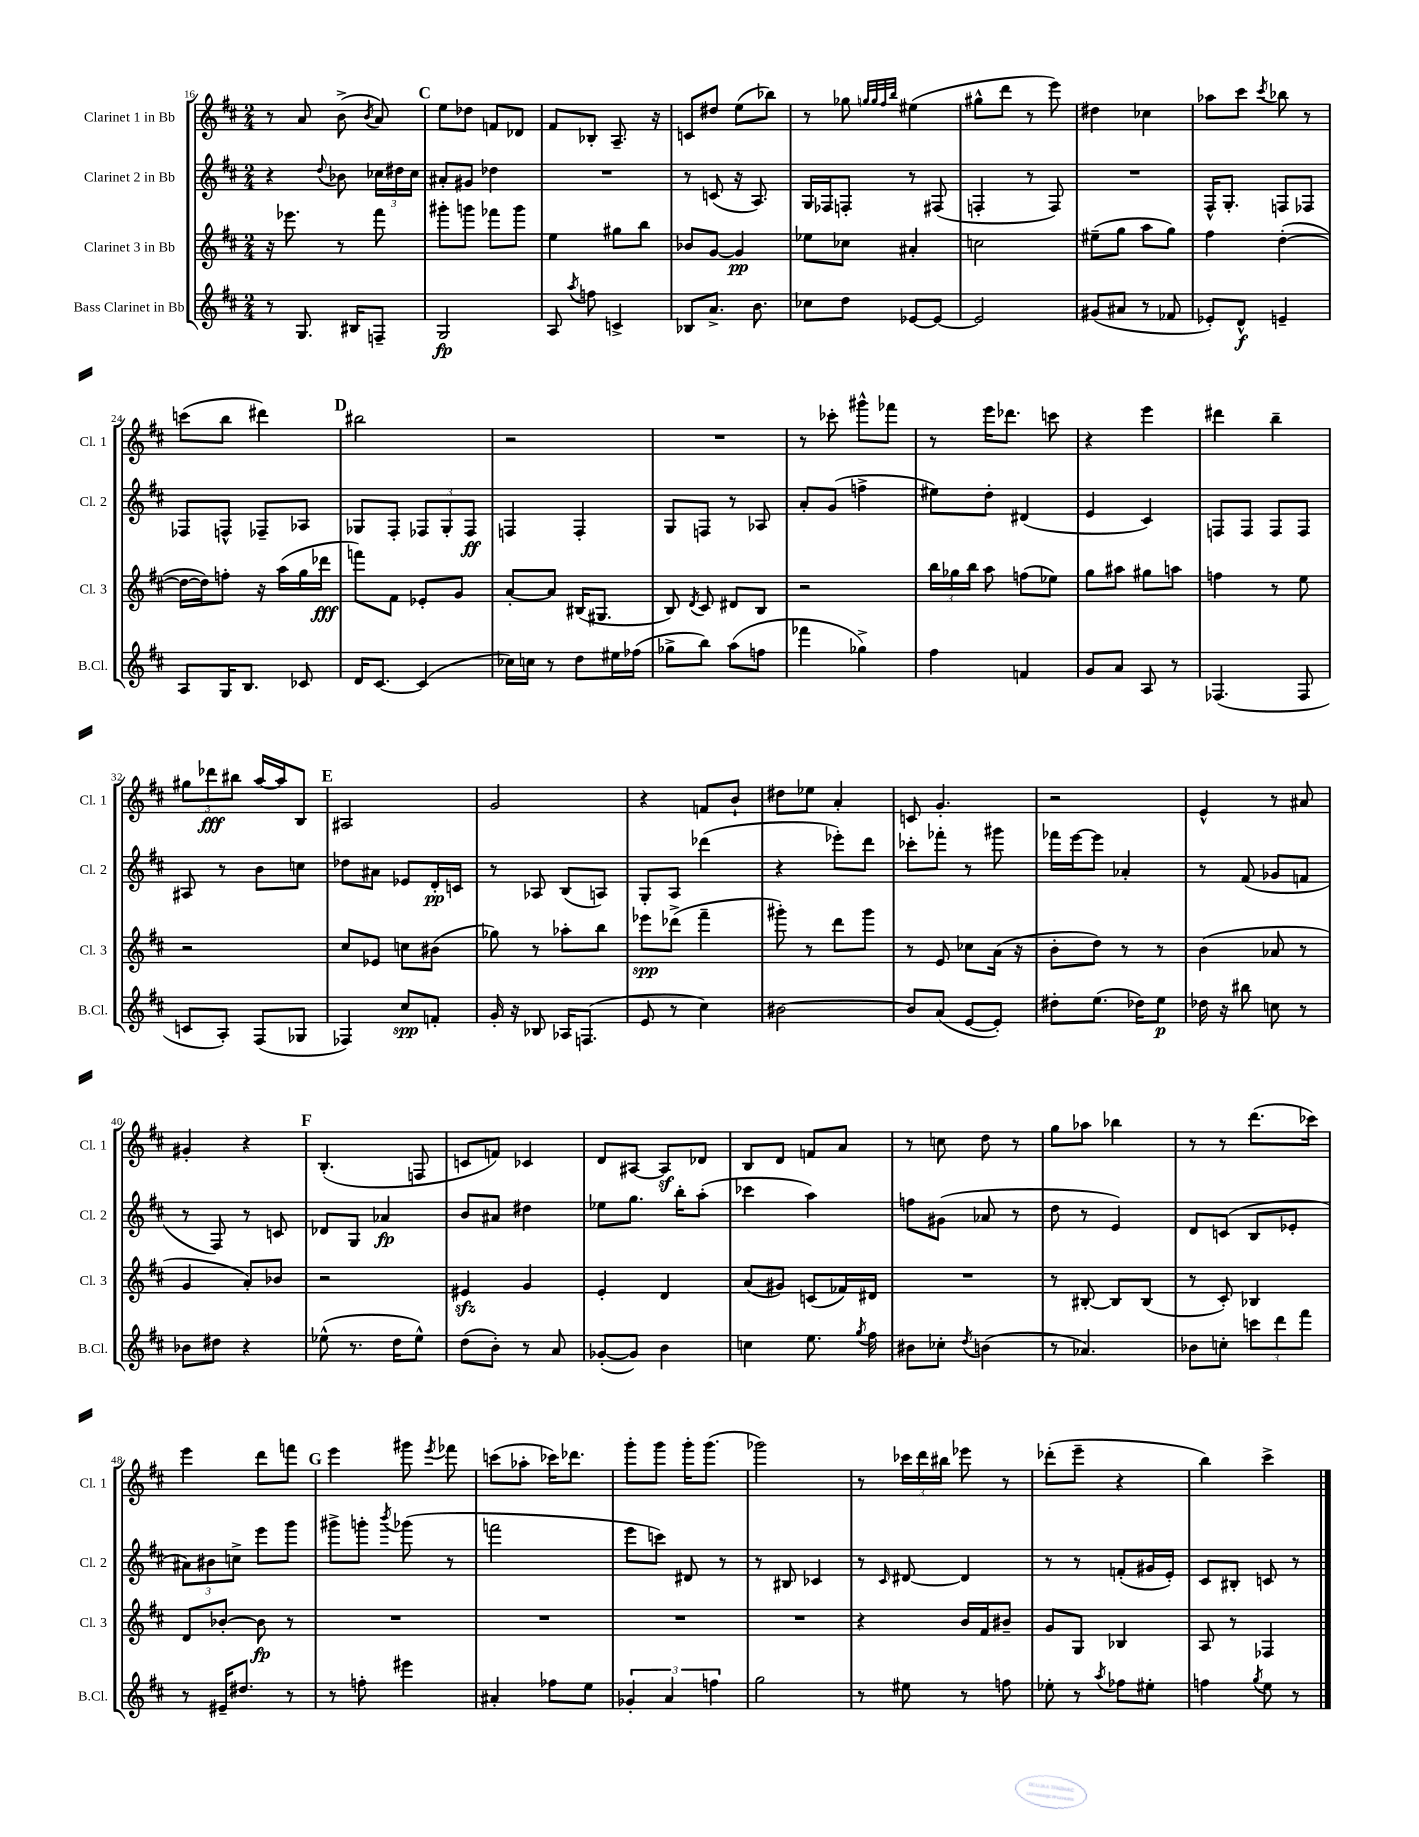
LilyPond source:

<<
\new StaffGroup <<
\new Staff = "s0" \with { instrumentName = "Clarinet 1 in Bb" shortInstrumentName = "Cl. 1" } {
    \clef treble \key d \major \numericTimeSignature \time 2/4
    \autoBeamOff r8 a'8 b'8->( \acciaccatura { b'8 } a'8) |
    \mark \markup { \bold "C" } e''8[ des''8] f'8[ des'8] |
    fis'8[ bes8]-. a8.-- r16 |
    c'8[ dis''8] e''8[( bes''8]) |
    r8 ges''8 \grace { g''32[ g''32 fis''32 b''32] } eis''4( |
    gis''8[-^ d'''8] r8 e'''8) |
    dis''4 ces''4 |
    aes''8[ cis'''8] \acciaccatura { cis'''8 } bes''8 r8 |
    c'''8[( b''8] dis'''4) |
    \mark \markup { \bold "D" } bis''2 |
    r2 |
    R2 |
    r8 ces'''8-. gis'''8[-^ fes'''8] |
    r8 e'''16[ des'''8.] c'''8 |
    r4 e'''4 |
    dis'''4 b''4-- |
    \tuplet 3/2 { gis''8[ des'''8\fff bis''8] } a''16[~ a''16 b8] |
    \mark \markup { \bold "E" } ais2 |
    g'2 |
    r4 f'8[ b'8]-! |
    dis''8[ ees''8] a'4-. |
    c'8 g'4.-. |
    r2 |
    e'4-^ r8 ais'8 |
    gis'4-. r4 |
    \mark \markup { \bold "F" } b4.-.( f8 |
    c'8[ f'8]) ces'4 |
    d'8[ ais8]~ ais8[\sf des'8] |
    b8[ d'8] f'8[ a'8] |
    r8 c''8 d''8 r8 |
    g''8[ aes''8] bes''4 |
    r8 r8 d'''8.[( ces'''16]) |
    e'''4 d'''8[ f'''8] |
    \mark \markup { \bold "G" } e'''4 gis'''8 \acciaccatura { e'''8 } fes'''8 |
    c'''8[( aes''8]-. ces'''16[) des'''8.] |
    g'''8[-. g'''8] g'''16[-. g'''8.]( |
    ges'''2) |
    r8 \tuplet 3/2 { ces'''16[ d'''16 bis''16] } ees'''8 r8 |
    des'''8[-.( e'''8]-- r4 |
    b''4) cis'''4-> \bar "|." |
}
\new Staff = "s1" \with { instrumentName = "Clarinet 2 in Bb" shortInstrumentName = "Cl. 2" } {
    \clef treble \key d \major \numericTimeSignature \time 2/4
    \autoBeamOff r4 \appoggiatura { d''8 } bes'8 \tuplet 3/2 { ces''16[ dis''16 ces''16] } |
    \mark \markup { \bold "C" } ais'8[-. gis'8] des''4 |
    R2 |
    r8 c'8( r16 a8.) |
    g16[ fes16 f8]-. r8 fis8( |
    f4-. r8 f8) |
    R2 |
    fis16[-^ g8.]-. f8[ fes8] |
    fes8[ f8]-^ fes8[-- aes8] |
    \mark \markup { \bold "D" } ges8[ fis8]-. \tuplet 3/2 { fes8[ ges8-. fes8]\ff } |
    f4 f4-. |
    g8[ f8] r8 aes8 |
    a'8[-. g'8]( f''4-> |
    eis''8[) d''8]-. dis'4( |
    e'4 cis'4) |
    f8[ f8] f8[ f8] |
    ais8 r8 b'8[ c''8] |
    \mark \markup { \bold "E" } des''8[ ais'8] ees'8[ d'16-.\pp c'16] |
    r8 aes8 b8[( a8]) |
    g8[-. a8] des'''4( |
    r4 ees'''8[-.) d'''8] |
    ces'''8[-. fes'''8]-. r8 gis'''8 |
    fes'''16[ e'''16~ e'''8] aes'4-. |
    r8 fis'8( ges'8[ f'8] |
    r8 fis8) r8 c'8 |
    \mark \markup { \bold "F" } des'8[ g8] aes'4\fp |
    b'8[ ais'8] dis''4 |
    ees''8[ g''8.] b''16[-. a''8]-.( |
    ces'''4 a''4) |
    f''8[ gis'8]( aes'8 r8 |
    d''8 r8 e'4) |
    d'8[ c'8]( b8[ ees'8]-. |
    \tuplet 3/2 { ais'8[) bis'8 c''8]-> } e'''8[ g'''8] |
    \mark \markup { \bold "G" } gis'''8[-> g'''8]-. \acciaccatura { b'''8 } ges'''8( r8 |
    f'''2 |
    e'''8[ c'''8]) dis'8 r8 |
    r8 bis8 ces'4 |
    r8 \grace { cis'16 } dis'8~ dis'4 |
    r8 r8 f'8[-.( gis'16 e'16]-.) |
    cis'8[ bis8]-. c'8 r8 \bar "|." |
}
\new Staff = "s2" \with { instrumentName = "Clarinet 3 in Bb" shortInstrumentName = "Cl. 3" } {
    \clef treble \key d \major \numericTimeSignature \time 2/4
    \autoBeamOff r16 ees'''8. r8 fis'''8 |
    \mark \markup { \bold "C" } gis'''8[-. g'''8] fes'''8[ g'''8] |
    e''4 gis''8[ b''8] |
    bes'8[ g'8]~ g'4\pp |
    ees''8[ ces''8] ais'4-. |
    c''2 |
    eis''8[--( g''8] a''8[ g''8]) |
    fis''4 d''4~-.( |
    d''16[~ d''16) f''8]-. r16 a''16[( g''16 des'''16]\fff |
    \mark \markup { \bold "D" } f'''8[) fis'8] ees'8[-. g'8] |
    a'8[~-. a'8] bis16[( gis8.] |
    b8) \acciaccatura { d'8 } cis'8 dis'8[ b8] |
    r2 |
    \tuplet 3/2 { b''16[ ges''16 b''16] } a''8 f''8[( ees''8]) |
    g''8[ ais''8] gis''8[ a''8] |
    f''4 r8 e''8 |
    r2 |
    \mark \markup { \bold "E" } cis''8[ ees'8] c''8[ bis'8]( |
    ges''8) r8 aes''8[-. b''8] |
    ees'''8[\spp des'''8]->( fis'''4-- |
    gis'''8-.) r8 d'''8[ gis'''8] |
    r8 e'8 ces''8[ a'16]( r16 |
    b'8[-. d''8]) r8 r8 |
    b'4( aes'8 r8 |
    g'4 a'8[-.) bes'8] |
    \mark \markup { \bold "F" } r2 |
    eis'4\sfz g'4 |
    e'4-. d'4 |
    a'8[( gis'8]) c'8[( fes'16) dis'16] |
    R2 |
    r8 bis8~-. bis8[ bis8]( |
    r8 cis'8-.) bes4 |
    d'8[ bes'8]~-. bes'8\fp r8 |
    \mark \markup { \bold "G" } R2 |
    R2 |
    R2 |
    R2 |
    r4 b'16[ fis'16 bis'8]-- |
    g'8[ g8] bes4 |
    a8 r8 fes4 \bar "|." |
}
\new Staff = "s3" \with { instrumentName = "Bass Clarinet in Bb" shortInstrumentName = "B.Cl." } {
    \clef treble \key d \major \numericTimeSignature \time 2/4
    \autoBeamOff r8 g8. bis16[ f8]-- |
    \mark \markup { \bold "C" } g2\fp |
    a8 \acciaccatura { a''8 } f''8 c'4-> |
    bes8[ a'8.]-> b'8. |
    ces''8[ d''8] ees'8[~ ees'8]~ |
    ees'2 |
    gis'8[( ais'8] r8 fes'8 |
    ees'8[-.) d'8]-^\f e'4-- |
    a8[ g16 b8.] ces'8 |
    \mark \markup { \bold "D" } d'16[ cis'8.]~ cis'4( |
    ces''16[) c''16] r8 d''8[ eis''16 fes''16]( |
    ges''8[-> b''8]) a''8[( f''8] |
    fes'''4 ges''4->) |
    fis''4 f'4 |
    g'8[ a'8] a8 r8 |
    fes4.( fes8 |
    c'8[ a8]-.) fis8[( ges8] |
    \mark \markup { \bold "E" } fes4) cis''8[\spp f'8]-. |
    g'16-. r16 bes8 aes16[ f8.]( |
    e'8 r8 cis''4) |
    bis'2~ |
    bis'8[ a'8]( e'8[~ e'8]-.) |
    dis''8[-. e''8.]( des''16[) e''8]\p |
    des''16 r16 bis''8 c''8 r8 |
    bes'8[ dis''8] r4 |
    \mark \markup { \bold "F" } ees''8-^( r8. d''16[ ees''8]-^) |
    d''8[( b'8]-.) r8 a'8 |
    ges'8[~-.( ges'8]) b'4 |
    c''4 e''8. \acciaccatura { g''8 } fis''16 |
    bis'8[ ces''8]-. \acciaccatura { d''8 } b'4( |
    r8 aes'4.) |
    bes'8[ c''8]-. \tuplet 3/2 { c'''8[ d'''8 fis'''8] } |
    r8 eis'16[-- dis''8.] r8 |
    \mark \markup { \bold "G" } r8 f''8-. eis'''4 |
    ais'4-. fes''8[ e''8] |
    \tuplet 3/2 { ges'4-. a'4 f''4 } |
    g''2 |
    r8 eis''8 r8 f''8 |
    ees''8-. r8 \acciaccatura { a''8 } fes''8[ eis''8]-. |
    f''4 \acciaccatura { g''8 } e''8 r8 \bar "|." |
}
>>
>>
\layout { \context { \Score currentBarNumber = #16 } }
